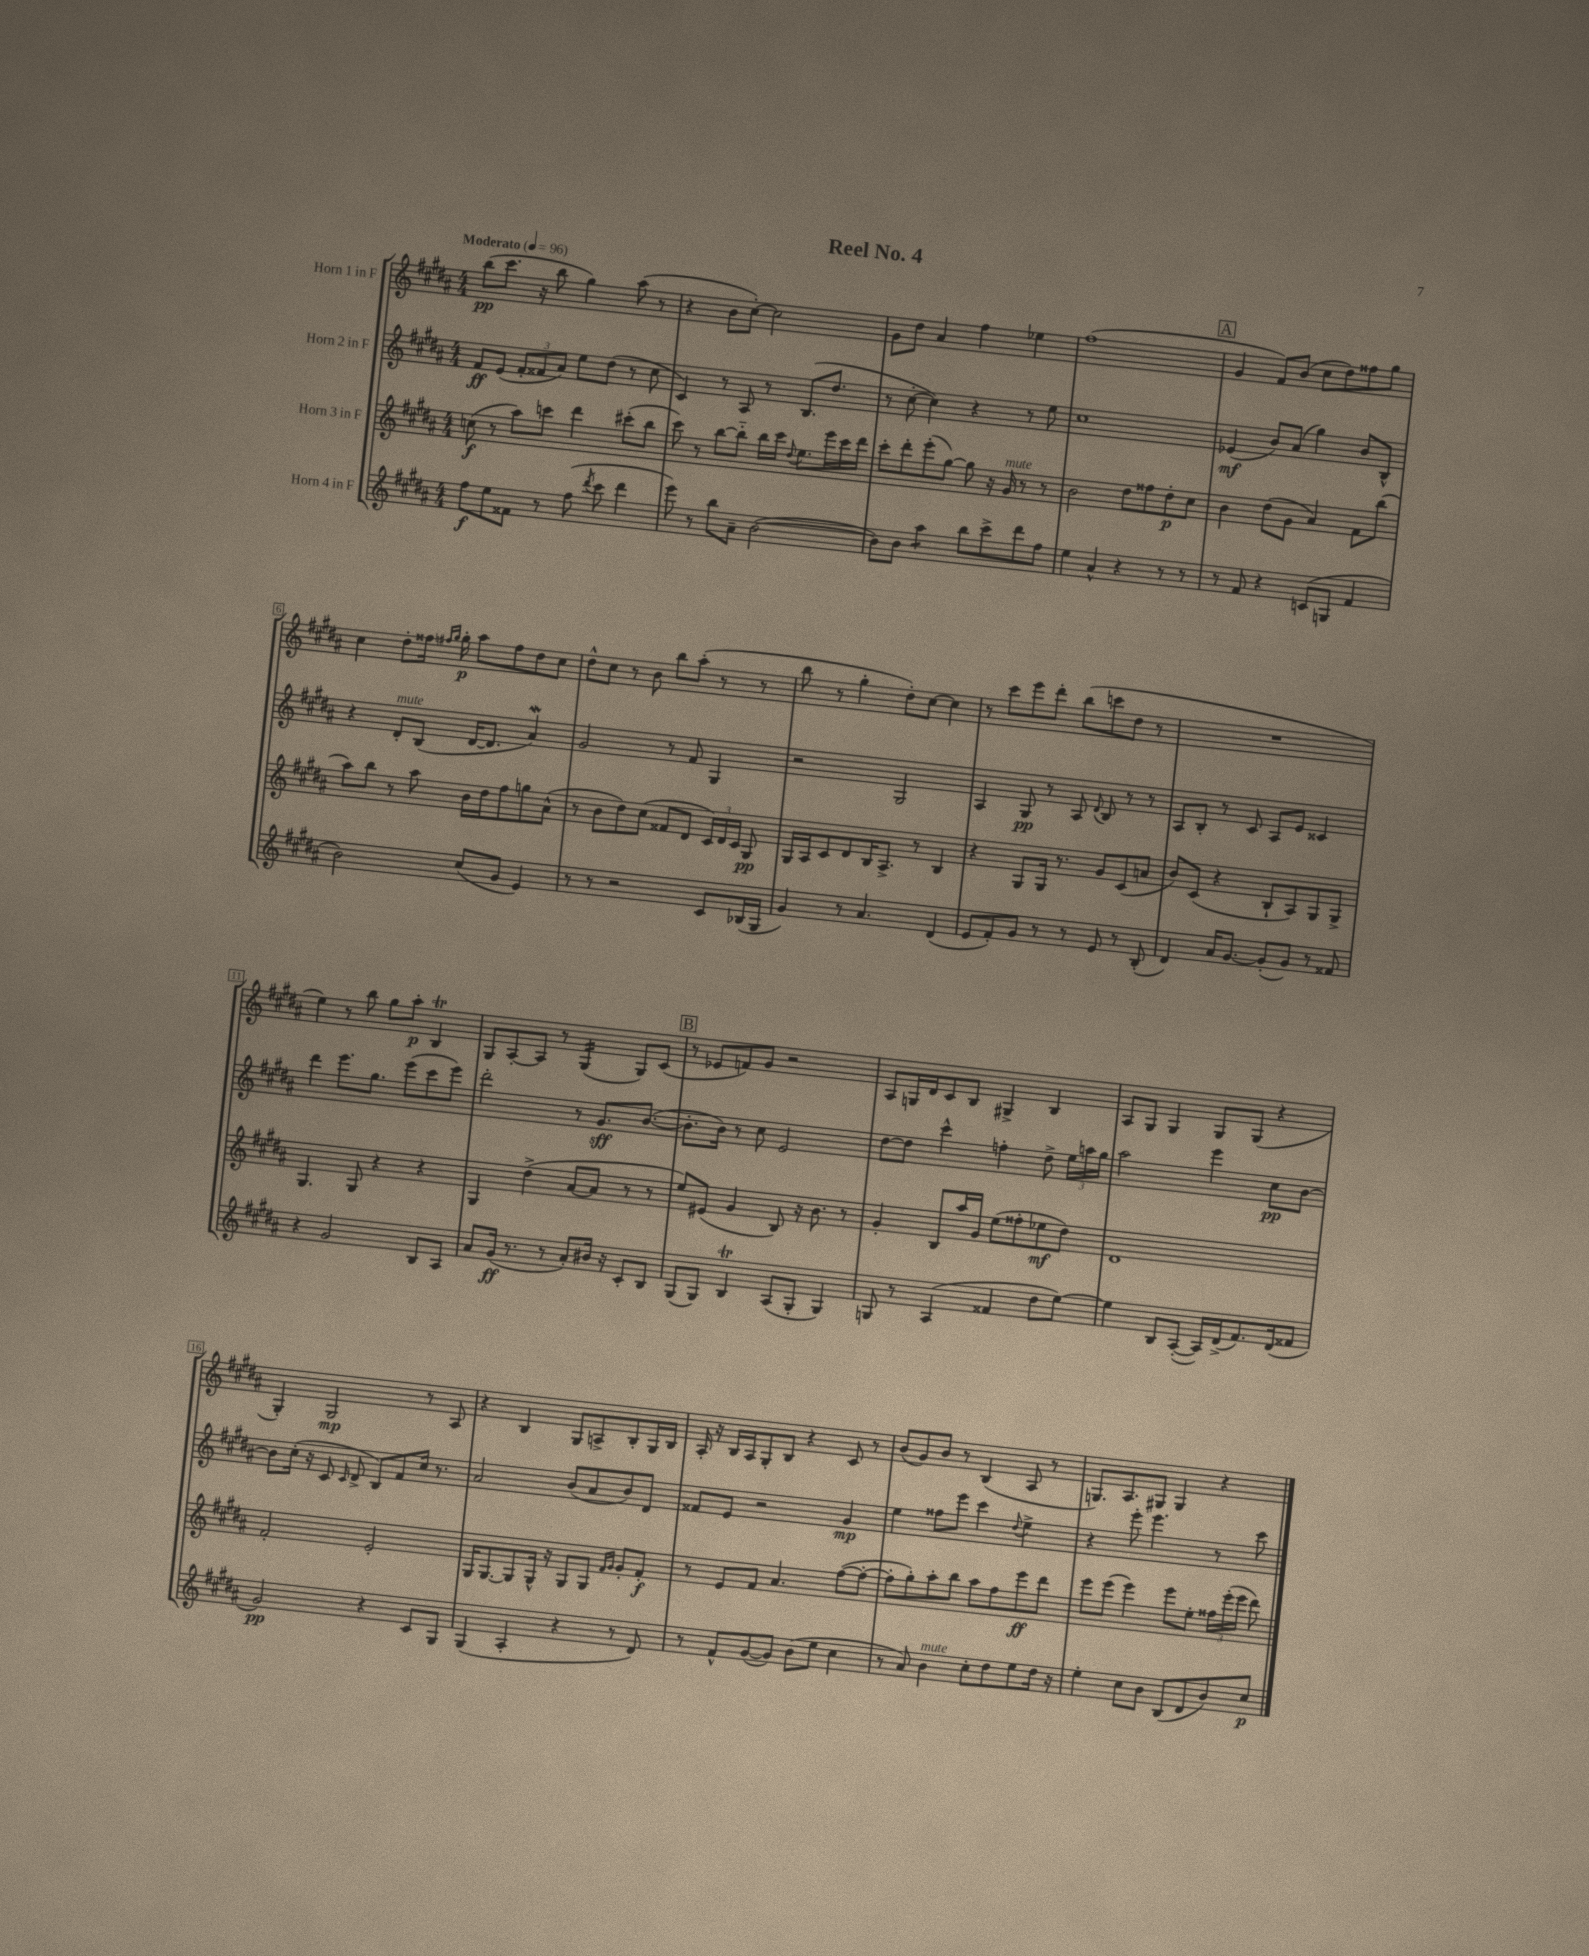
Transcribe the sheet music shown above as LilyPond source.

\header { title = "Reel No. 4" }
<<
\new StaffGroup <<
\new Staff = "s0" \with { instrumentName = "Horn 1 in F" } {
    \clef treble \key b \major \numericTimeSignature \time 4/4 \tempo "Moderato" 4 = 96
    \autoBeamOff b''8[\pp( cis'''8.] r16 b''8 gis''4) ais''8( r8 |
    r4 b'8[ cis''8]~-.) cis''2 |
    gis'8[ dis''8] ais'4 fis''4 ees''4 |
    fis''1( |
    \mark \markup { \box "A" } gis'4 fis'8[) b'8]( cis''8[ dis''8) fisis''8 gis''8] |
    cis''4 dis''8[-. fisis''16] \grace { fis''16[ gis''16] } gis''16-.\p ais''8[ fis''8 dis''8 cis''8] |
    dis''8[-^ cis''8] r8 b'8 b''8[ ais''8]-.( r8 r8 |
    b''8 r8 gis''4-. dis''8[-.) cis''8]~ cis''4 |
    r8 cis'''8[ e'''8 dis'''8]-. b''8[( c'''8 dis''8] r8 |
    R1 |
    e''4) r8 b''8 gis''8[ ais''8]-.\p b4\trill |
    gis8[ ais8~-. ais8] r8 gis4:16( gis8[) cis'8]( |
    \mark \markup { \box "B" } r8 ees'8[ f'8) gis'8] r2 |
    ais8[ g16 dis'16 cis'8 b8] gis4-> b4 |
    ais8[ gis8] gis4 gis8[ gis8]( r4 |
    gis4-.) gis2\mp r8 ais8 |
    r4 b4 gis8[ a8-> b8-. gis16 b16] |
    ais16-. r16 b16[ ais16 gis8-. b8] r4 cis'8 r8 |
    b'8[( gis'8) b'8] r8 b4( ais8 r8 |
    g8.[) ais8. gis8] gis4 r4 \bar "|." |
}
\new Staff = "s1" \with { instrumentName = "Horn 2 in F" } {
    \clef treble \key b \major \numericTimeSignature \time 4/4
    \autoBeamOff fis'8[\ff e'8]( \tuplet 3/2 { fis'8[-. fisis'8 ais'8]) } e''8[ dis''8]( r8 cis''8 |
    cis'4) r8 ais8 r8 b8.[( dis''8.] |
    r8 cis''8~-. cis''4) r4 r8 e''8 |
    cis''1 |
    \mark \markup { \box "A" } ees'4\mf( b'8[) ais'8]( gis''4) b'8[ b8]-^ |
    r4 dis'8[-.^\markup { \italic "mute" } b8]( dis'16[~ dis'8.] ais'4\mordent) |
    gis'2 r8 fis'8 gis4 |
    r2 gis2 |
    ais4 gis8\pp r8 ais8 \appoggiatura { dis'8 } b8 r8 r8 |
    ais8[ b8]-. r8 cis'8 ais8[ e'8] cisis'4 |
    dis'''4 e'''8.[ gis''8.] e'''8[( cis'''8 e'''8]) |
    dis'''2-. r8 gis'8.[\sff b'8.]~( |
    \mark \markup { \box "B" } b'8.[-. b'16]) r8 cis''8 e'2 |
    dis''8[~ dis''8] cis'''4-^ f''4-. dis''8-> \tuplet 3/2 { e''16[ a''16 gis''16] } |
    ais''2 e'''4 cis''8[\pp b'8]~ |
    b'8[ cis''16]-.( r16 cis'8 \grace { cis'16 } dis'8-> b8[) fis'8 cis''16] r8. |
    ais'2 b'8[( ais'8 b'8) dis'8] |
    fisis'8[ e'8] r2 gis'4\mp |
    e''4 fisis''8[ e'''8] cis'''4 \appoggiatura { dis''8 } e''4-> |
    r4 e'''8-. e'''4. r8 cis'''8 \bar "|." |
}
\new Staff = "s2" \with { instrumentName = "Horn 3 in F" } {
    \clef treble \key b \major \numericTimeSignature \time 4/4
    \autoBeamOff c''8\f( r8 ais''8[) c'''8] dis'''4 cis'''8[-.( b''8] |
    cis'''8) r8 b''8[~ b''8]-_ b''16[ cis'''16] \appoggiatura { dis''8 } e''8.[ e'''16 cis'''16 dis'''16] |
    cis'''8[-. dis'''8-. e'''8-.( gis''8]~) gis''8 r16 gis'16^\markup { \italic "mute" } r8 r8 |
    b'2 dis''8[ fisis''8 dis''8-.\p cis''8] |
    \mark \markup { \box "A" } b'4 dis''8[( gis'8] ais'4) fis'8[ b''8]( |
    ais''8[) b''8] r8 ais''8 b'16[ dis''16 fis''8 g''8 ais'8]-^( |
    r8 b'8[ dis''8) cis''8]( fisis'8[ dis'8] \tuplet 3/2 { cis'16[) dis'16 cis'16] } gis8\pp |
    gis16[ ais16 cis'8 dis'8 b16 ais8.]-> r8 b4 |
    r4 gis8[ gis16] r8. gis'8[ cis'8( a'8] |
    b'8[) cis'8]( r4 b8[-! ais8) gis8 gis8]-> |
    gis4. gis8 r4 r4 |
    gis4 dis''4->( ais'8[~ ais'8] r8 r8 |
    \mark \markup { \box "B" } e''8[) eis'8]( gis'4 b8) r16 b'8. r8 |
    gis'4-. b8[ ais''16 gis'16] e''8[( fisis''8-. ees''8\mf dis''8]) |
    dis'1 |
    fis'2-. e'2-. |
    gis16[ gis8.~ gis8 gis16]-^ r16 gis8[ gis8] \grace { fis'16[ gis'16] } gis'8[-. fis'8]-.\f |
    r8 e'8[ fis'8] ais'4. fis''8[~( fis''8]~-. |
    fis''8[-. gis''8-.) ais''8-. b''8] ais''8[ fis''8 e'''8\ff dis'''8] |
    e'''8[ e'''8]( e'''4) e'''8[ e''8]-. \tuplet 3/2 { fisis''16[ e'''16-.( e'''16] } dis'''8) \bar "|." |
}
\new Staff = "s3" \with { instrumentName = "Horn 4 in F" } {
    \clef treble \key b \major \numericTimeSignature \time 4/4
    \autoBeamOff fis''8[\f e''8 fisis'8] r8 fis''8( \acciaccatura { dis'''8 } cis'''8 dis'''4 |
    e'''8) r8 b''8[ ais'8]-- b'2~( |
    b'8[) b'8] ais''4:8 b''8[ cis'''8-> dis'''8 fis''8] |
    e''4 ais'4-^ r4 r8 r8 |
    \mark \markup { \box "A" } r8 fis'8 r4 c'8[( g8] fis'4 |
    b'2) cis''8[( gis'8] e'4) |
    r8 r8 r2 cis'8[ bes16( gis16] |
    gis'4) r8 ais'4. dis'4( |
    e'8[ fis'8-.) gis'8] r8 r8 e'8 r8 b8-.( |
    dis'4) ais'16[ gis'8.]~ gis'8[-.( gis'8]) r8 fisis'8 |
    r4 gis'2 b8[ ais8] |
    ais'8[ gis'16]\ff( r8. r8 ais'8[-.) bis'16] r16 cis'8[-. b8] |
    \mark \markup { \box "B" } gis8[( gis8]) b4\trill ais8[( gis8]-. gis4) |
    g8 r8 ais4( fisis'4 dis''8[ e''8]~) |
    e''4 b8[ ais8]~-.( ais16[) dis'16->( fis'8.) dis'16( fisis'8] |
    gis'2\pp) r4 cis'8[ gis8] |
    gis4( ais4-. r4 r8 dis'8) |
    r8 fis'8[-^ gis'8~( gis'8]) b'8[( e''8] cis''4 |
    r8 ais'8) b'4^\markup { \italic "mute" } cis''8[-. dis''8 e''8 dis''16] r16 |
    e''4-. cis''8[ b'8] b8[( dis'8 b'8) cis''8]\p \bar "|." |
}
>>
>>
\layout { \context { \Score \override BarNumber.stencil = #(make-stencil-boxer 0.1 0.3 ly:text-interface::print) } }
